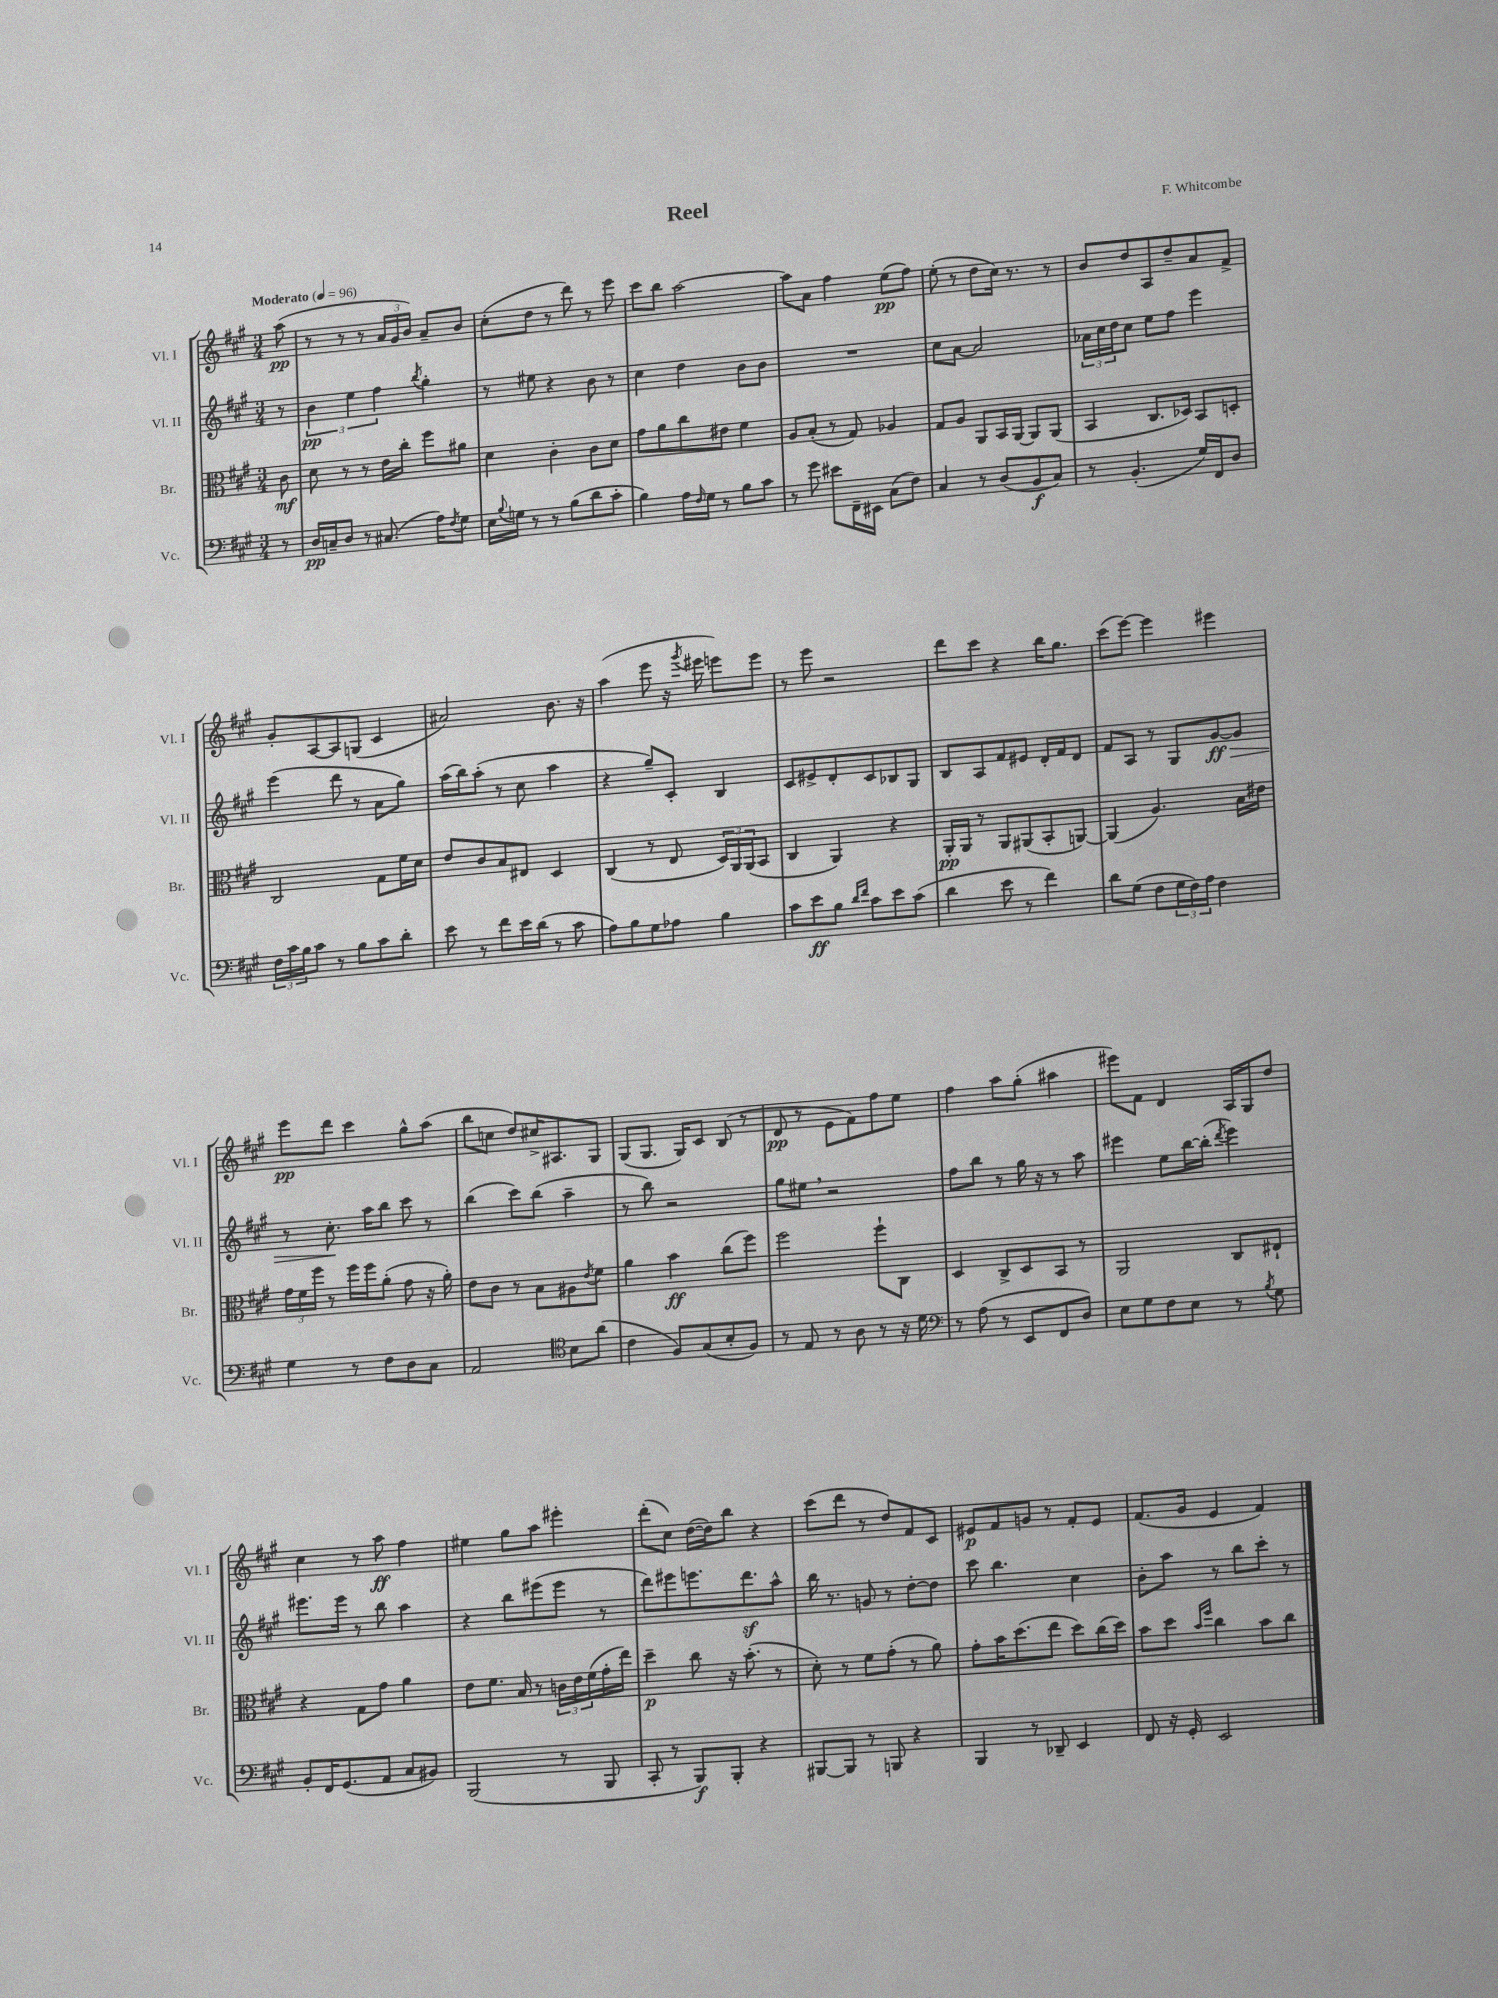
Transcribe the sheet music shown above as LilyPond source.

\header { title = "Reel" composer = "F. Whitcombe" }
<<
\new StaffGroup <<
\new Staff = "s0" \with { instrumentName = "Vl. I" shortInstrumentName = "Vl. I" } {
    \clef treble \key a \major \numericTimeSignature \time 3/4 \partial 8 \tempo "Moderato" 4 = 96
    a''8\pp( |
    r8 r8 r8 \tuplet 3/2 { a'16 gis'16 b'16) } a'8-- b'8 |
    cis''8-.( d''8 r8 d'''8) r8 e'''8 |
    cis'''8 b''8 a''2~ |
    a''8 a'8 fis''4 e''8\pp( fis''8) |
    e''8-.( r8 d''8 cis''16) r8. r8 |
    b'8 d''8 a8 d''8-- a'8 fis'8-> |
    gis'8-. a8~ a8 g8( cis'4 |
    ais'2) b'8. r16 |
    a''4( e'''8 r16 \acciaccatura { gis'''8 } eis'''16 e'''8) e'''8 |
    r8 e'''8 r2 |
    d'''8 cis'''8 r4 b''16 gis''8. |
    cis'''8( e'''8~) e'''4 eis'''4 |
    e'''8\pp d'''8 cis'''4 gis''8-^ a''8( |
    b''8 c''8 d''8) cis''16-> ais8. gis8 |
    gis8( gis8. gis16) cis'8 b8( r8 |
    d'8\pp r8 e'8 fis'8) fis''8 e''8 |
    fis''4 a''8 gis''8-.( ais''4 |
    eis'''8) fis'8 d'4 a16 gis16 d''8 |
    cis''4 r8 a''8\ff fis''4 |
    eis''4 gis''8 a''8 eis'''4-. |
    d'''8-.( cis''8) d''16~( d''16) b''8 r4 |
    cis'''8( d'''8 r8 d''8) fis'8 cis'8 |
    eis'8\p fis'8 g'8 r8 fis'8-. eis'8 |
    fis'8.( gis'16 e'4 fis'4) \bar "|." |
}
\new Staff = "s1" \with { instrumentName = "Vl. II" shortInstrumentName = "Vl. II" } {
    \clef treble \key a \major \numericTimeSignature \time 3/4 \partial 8
    r8 |
    \tuplet 3/2 { b'4\pp e''4 fis''4 } \acciaccatura { b''8 } gis''4-. |
    r8 eis''8 r4 b'8 r8 |
    cis''4 d''4 b'8 b'8 |
    R2. |
    cis''8 a'8~ a'2 |
    \tuplet 3/2 { aes'16 cis''16 d''16 } cis''8 e''8 fis''8 e'''4 |
    e'''4( d'''8 r8 a'8 gis''8) |
    a''16( b''16) a''8-.( r8 cis''8 a''4 |
    r4 gis''8--) cis'8-. b4 |
    cis'8 eis'8-> d'8-. cis'8 bes8 gis8 |
    b8 a8 fis'8 eis'8 d'16-. fis'16 d'8 |
    fis'8 a8 r8 gis8 gis'8~\ff\> gis'8 |
    r8 cis''8.-.\! a''16 b''8 cis'''8 r8 |
    b''4( cis'''8) b''8( a''4-- |
    r8 b''8) r2 |
    gis''8 eis''8 \breathe r2 |
    fis''8 b''8 r8 gis''16 r16 r8 a''8 |
    eis'''4 e''8 b''16~ b''16-.( \acciaccatura { d'''8 } eis'''4) |
    eis'''8. eis'''16 r8 b''8 a''4 |
    r4 b''8 eis'''8( eis'''8 r8 |
    d'''8) eis'''8 e'''8. d'''8.\sf a''8-^ |
    b''16 r8. g'8 r8 d''8~-. d''8 |
    cis'''8 b''4. cis''4 |
    b'8-. a''8 r8 b''8 cis'''8-. r8 \bar "|." |
}
\new Staff = "s2" \with { instrumentName = "Br." shortInstrumentName = "Br." } {
    \clef alto \key a \major \numericTimeSignature \time 3/4 \partial 8
    cis'8\mf |
    d'8 r8 r8 e'16 cis''16-. fis''8 ais'8 |
    d'4 cis'4-. cis'8 d'8 |
    gis'8 a'8 cis''8 eis'8 fis'4 |
    a8 b8-.( r8 gis8) aes4 |
    gis8 a8 a,8 b,16 a,16~ a,8 a,8( |
    b,4 cis8. des16) b,8 d8-. |
    cis2 gis8 fis'16 d'16 |
    e'8 cis'8 b8 eis8 d4 |
    cis4( r8 e8 \tuplet 3/2 { d16) a,16 a,16( } b,8 |
    cis4 a,4) r4 |
    a,16-.\pp a,16 r8 a,8 ais,8( b,8-. a,8~) |
    a,4( a4.) b16 eis'16 |
    \tuplet 3/2 { gis'16 fis'16 fis''16 } r8 fis''16 fis''16 a'8-.( gis'8 r16 a'16-.) |
    e'8 cis'8 r8 b8 ais8 \acciaccatura { e'8 } fis'8 |
    a'4 b'4\ff cis''8( fis''8) |
    fis''2 fis''8-! cis8 |
    d4 cis8-> d8 b,8 r8 |
    a,2 cis8 eis8-! |
    r4 gis8 gis'8 a'4 |
    e'8 fis'8. b16 r8 \tuplet 3/2 { c'16 e'16 fis'16( } gis'16-. e''16) |
    d''4--\p cis''8 r16 b'8.-.( r8 |
    d'8-.) r8 fis'8 gis'8-.( r8 a'8) |
    gis'8-. b'16 d''8.( e''8 d''8) cis''16( d''16) |
    b'8 d''8 \grace { b'16 fis''16 } cis''4 b'8 cis''8 \bar "|." |
}
\new Staff = "s3" \with { instrumentName = "Vc." shortInstrumentName = "Vc." } {
    \clef bass \key a \major \numericTimeSignature \time 3/4 \partial 8
    r8 |
    d16\pp c16-- d8 r8 cis8.( a16) \acciaccatura { fis8 } gis8 |
    e16 \appoggiatura { b8 } g16 r8 r8 b8( d'8 cis'8-. |
    b4) a16 \grace { fis16 } gis16 r8 b8 cis'8 |
    r8 gis'8 eis'8 fis,16-- eis,16 cis8( fis8) |
    cis4 r8 d8( b,8\f cis8) |
    r8 b,4.-.( gis16) fis,16 d8 |
    \tuplet 3/2 { fis16 cis'16 b16 } cis'8 r8 b8 cis'8 d'8-. |
    e'8 r8 fis'8 e'16 d'16( r8 cis'8 |
    a8) b8 gis8 aes8 b4 |
    cis'8 e'8\ff b8 \grace { d'16 fis'16 } cis'8 e'8 cis'8( |
    d'4 e'8 r8 fis'4) |
    d'8 gis8( fis8 \tuplet 3/2 { gis16 fis16) a16 } fis4 |
    gis4 r8 fis8 d8 cis8 |
    a,2 \clef tenor b8 a'8( |
    cis'4 fis8) gis8( b8-. fis8) |
    r8 e8 r8 a8 r8 r16 d'16 |
    \clef bass r8 a8( r8 e,8 fis,8 d8) |
    e8 gis8 fis8 e8 r8 \acciaccatura { b8 } gis8 |
    b,8-. fis,16 gis,8.( a,8 cis8 bis,8) |
    b,,2( r8 b,,8 |
    cis,8-. r8 b,,8\f) b,,8-. r4 |
    bis,,8~ bis,,8 r8 b,,8 r4 |
    b,,4 r8 des,8-- e,4 |
    fis,8 r16 gis,16-. e,2 \bar "|." |
}
>>
>>
\layout { \context { \Score \remove "Bar_number_engraver" } }
